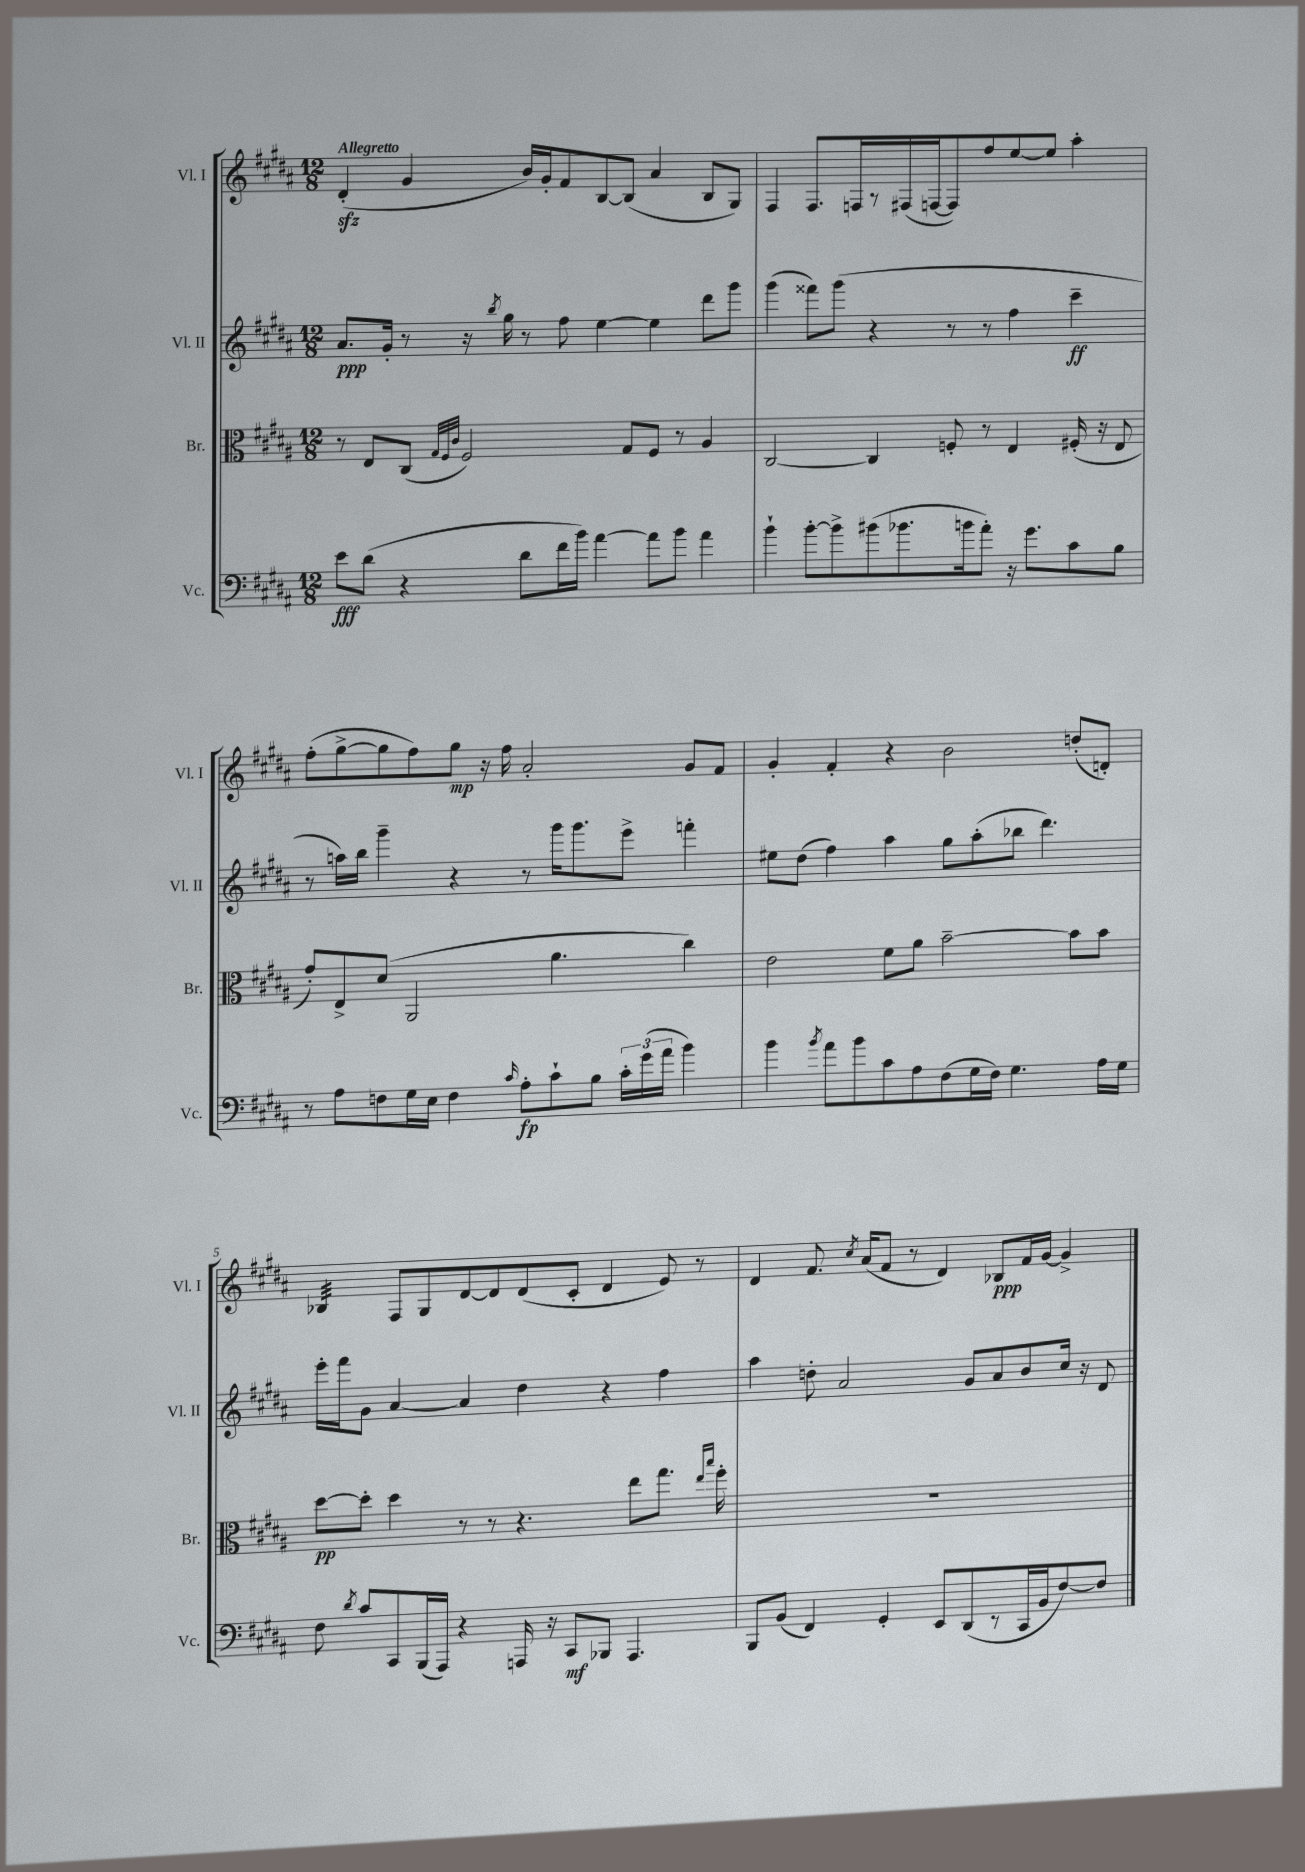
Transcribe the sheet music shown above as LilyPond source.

<<
\new StaffGroup <<
\new Staff = "s0" \with { instrumentName = "Vl. I" shortInstrumentName = "Vl. I" } {
    \clef treble \key b \major \numericTimeSignature \time 12/8 \tempo "Allegretto"
    \autoBeamOff dis'4-.\sfz( gis'4 b'16[) gis'16-. fis'8 b8~ b8]( ais'4 b8[ gis8]) |
    fis4 fis8.[ f16 r8 fis16( f16~ f8) fis''8 e''8~ e''8] ais''4-. |
    fis''8[-.( gis''8~-> gis''8 fis''8) gis''8]\mp r16 fis''16 ais'2-. gis'8[ fis'8] |
    gis'4-. fis'4-. r4 b'2 d''8[-.( d'8]-.) |
    bes4:32 fis8[ gis8 dis'8~ dis'8 dis'8( cis'8]-. dis'4 e'8) r8 |
    dis'4 fis'8. \acciaccatura { cis''8 } ais'16[( fis'8] r8 dis'4) bes8[\ppp fis'16 gis'16]~ gis'4-> \bar "|." |
}
\new Staff = "s1" \with { instrumentName = "Vl. II" shortInstrumentName = "Vl. II" } {
    \clef treble \key b \major \numericTimeSignature \time 12/8
    \autoBeamOff ais'8.[\ppp gis'16]-. r8 r16 \acciaccatura { b''8 } gis''16 r8 fis''8 e''4~ e''4 dis'''8[ gis'''8] |
    gis'''4( fisis'''8[) gis'''8]( r4 r8 r8 fis''4 cis'''4--\ff |
    r8 a''16[) b''16] gis'''4-- r4 r8 gis'''16[ gis'''8. e'''8]-> f'''4-. |
    eis''8[ dis''8]( fis''4) ais''4 gis''8[ ais''8-.( bes''8] dis'''4.) |
    e'''16[-. fis'''16 gis'8] ais'4~ ais'4 dis''4 r4 fis''4 |
    ais''4 d''8-. ais'2 gis'8[ ais'8 b'8 cis''16] r16 dis'8 \bar "|." |
}
\new Staff = "s2" \with { instrumentName = "Br." shortInstrumentName = "Br." } {
    \clef alto \key b \major \numericTimeSignature \time 12/8
    \autoBeamOff r8 e8[ cis8]( \grace { gis32[ fis32 cis'32] } fis2) gis8[ fis8] r8 ais4 |
    cis2~ cis4 f8-. r8 e4 fis16-.( r16 e8 |
    gis'8[-.) e8-> dis'8]( ais,2 ais'4. cis''4) |
    e'2 fis'8[ ais'8] b'2~-- b'8[ b'8] |
    dis''8[~\pp dis''8]-. dis''4 r8 r8 r4. e''8[ gis''8.] \grace { e''16[ b''16] } fis''16-. |
    R1. \bar "|." |
}
\new Staff = "s3" \with { instrumentName = "Vc." shortInstrumentName = "Vc." } {
    \clef bass \key b \major \numericTimeSignature \time 12/8
    \autoBeamOff e'8[\fff dis'8]( r4 dis'8[ fis'16 b'16]) ais'4~ ais'8[ b'8] ais'4 |
    b'4-! b'8[~-. b'8-> bis'8( bes'8. b'16 ais'8]-.) r16 gis'8.[ cis'8 b8] |
    r8 ais8[ f8 gis16 e16] f4 \grace { cis'16 } ais8[-.\fp cis'8-! b8] \tuplet 3/2 { cis'16[-. gis'16( ais'16] } b'4) |
    b'4 \acciaccatura { b'8 } ais'8[ b'8 cis'8 ais8 fis8( gis16 fis16]) gis4. ais16[ gis16] |
    fis8 \acciaccatura { dis'8 } cis'8[ cis,8 b,,16( ais,,16]) r4 a,,16 r16 cis,8[\mf bes,,8] a,,4. |
    b,,8[ b,8]( fis,4) gis,4-. e,8[ dis,8( r8 cis,16 b,16 fis8~) fis8] \bar "|." |
}
>>
>>
\layout { \context { \Score \override BarNumber.break-visibility = ##(#f #t #t) barNumberVisibility = #(every-nth-bar-number-visible 5) } }
